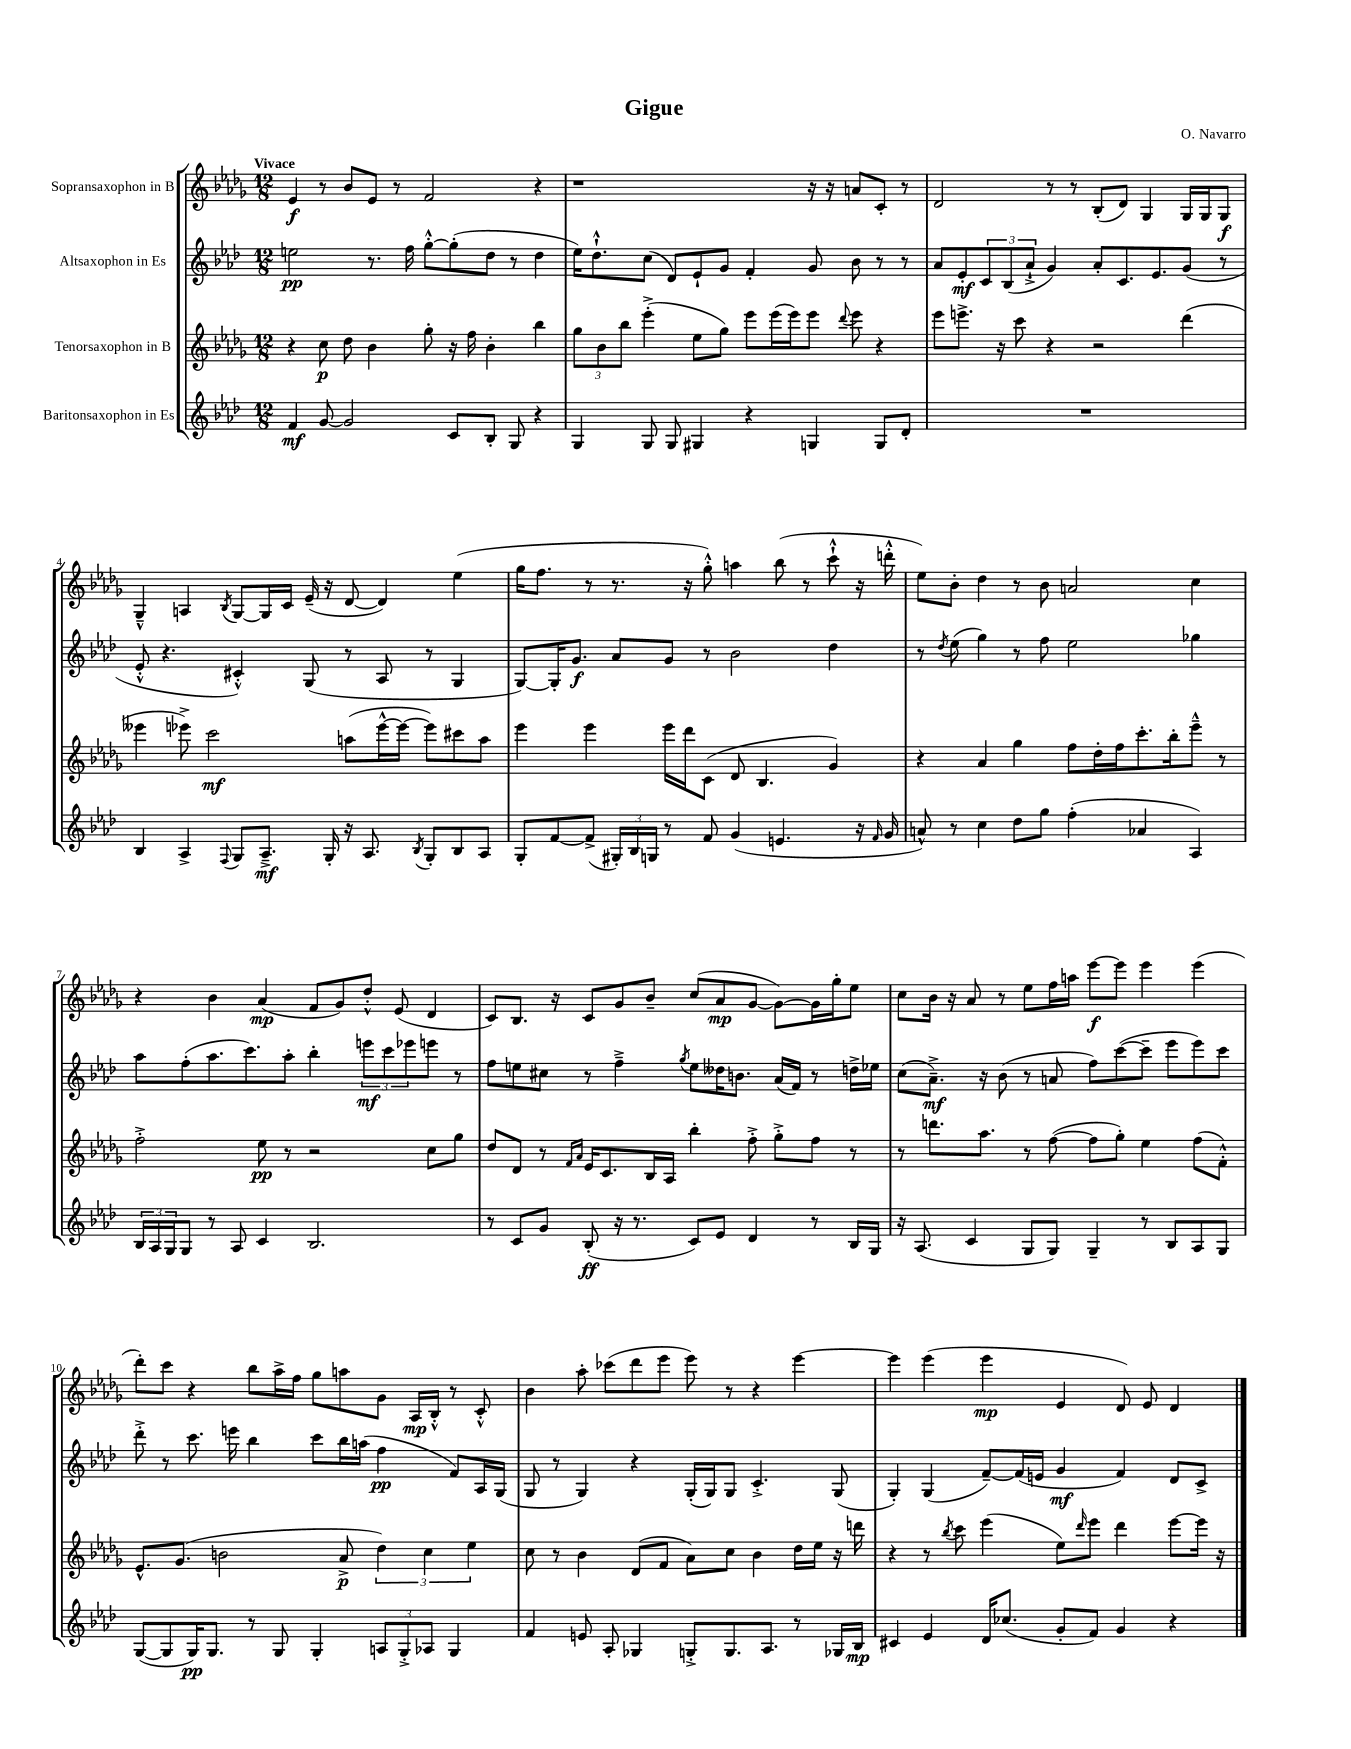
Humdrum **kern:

**kern	**kern	**kern	**kern
*staff4	*staff3	*staff2	*staff1
*clefG2	*clefG2	*clefG2	*clefG2
*k[b-e-a-d-]	*k[b-e-a-d-g-]	*k[b-e-a-d-]	*k[b-e-a-d-g-]
*M12/8	*M12/8	*M12/8	*M12/8
4f	4r	2ee	4e-
[8g	8cc	.	8r
2g]	8dd-	.	8b-
.	4b-	8.r	8e-
.	.	.	8r
.	.	16ff	.
.	8gg-'	[8gg'^^	2f
8c	16r	(8gg']	.
.	16ff	.	.
8B-'	4b-'	8dd-	.
8G	.	8r	.
4r	4bb-	4dd-	4r
=	=	=	=
4G	12gg-	16ee-)	1r
.	.	8.dd-`^^	.
.	12b-	.	.
.	12bb-	.	.
8G	(4eee-'^	(8cc	.
8G	.	8d-)	.
4G#	8ee-	8e-`	.
.	8gg-)	8g	.
4r	8eee-	4f'	.
.	(16eee-	.	.
.	16eee-)	.	.
4G	8eee-	8g	16r
.	.	.	16r
.	8qqddd-	.	.
.	8eee-	8b-	8a
8G	4r	8r	8c'
8d-'	.	8r	8r
=	=	=	=
1.r	8eee-	8a-	2d-
.	8.eee^	8e-'	.
.	.	12c	.
.	16r	.	.
.	.	(12B-	.
.	8ccc	.	.
.	.	12a-`^	.
.	4r	4g)	8r
.	.	.	8r
.	2r	8a-'	(8B-'
.	.	8.c	8d-)
.	.	.	4G-
.	.	8.e-	.
.	(4ddd-	(8g	16G-
.	.	.	16G-
.	.	8r	8G-
=	=	=	=
4B-	4eee--	8e-'^^	4G-~^^
.	.	4.r	.
4A-^	8eee-^)	.	4A
.	2ccc	.	.
8qqF	.	.	8qB-
8G	.	4c#'^^)	[8G-
8.A-~^	.	.	16G-]
.	.	.	16c
.	.	(8G	(16e-~
16G'	.	.	16r
16r	(8aa	8r	[8d-
8.A-	.	.	.
.	[16eee-^^	8A-	4d-])
.	16eee-_	.	.
8qB-	.	.	.
8G'	8eee-])	8r	.
8B-	8ccc#	4G	(4ee-
8A-	8aa	.	.
=	=	=	=
8G'	4eee-	[8G)	16gg-
.	.	.	8.ff
[8f	.	16G']	.
.	.	8.g	.
(8f^]	4eee-	.	8r
24G#')	.	8a-	8.r
24B-	.	.	.
24G	.	.	.
8r	16eee-	8g	.
.	16ddd-	.	16r
8f	(8c	8r	8gg-'^^)
(4g	8d-	2b-	4aa
.	4.B-	.	.
4.e	.	.	(8bb-
.	.	.	8r
.	4g-)	4dd-	8ccc`^^
16r	.	.	16r
16qqf	.	.	.
16g	.	.	16ddd'^^
=	=	=	=
8a^^)	4r	8r	8ee-)
.	.	8qdd-	.
8r	.	(8ee-	8b-'
4cc	4a-	4gg)	4dd-
8dd-	4gg-	8r	8r
8gg	.	8ff	8b-
(4ff'	8ff	2ee-	2a
.	16dd-'	.	.
.	16ff	.	.
4a-	8.ccc'	.	.
.	16bb-'	.	.
4A-)	8eee-~^^	4gg-	4cc
.	8r	.	.
=	=	=	=
24B-	2ff'^	8aa-	4r
24A-	.	.	.
24G	.	.	.
8G	.	(8ff'	.
8r	.	8.aa-	4b-
8A-	.	.	.
.	.	8.ccc)	.
4c	8ee-	.	(4a-
.	8r	8aa-'	.
2.B-	2r	4bb-'	8f
.	.	.	8g-)
.	.	12eee	8dd-'^^
.	.	12ccc	.
.	.	.	(8e-
.	.	12eee-	.
.	8cc	8eee	4d-
.	8gg-	8r	.
=	=	=	=
8r	8dd-	8ff	8c)
8c	8d-	8ee	8.B-
8g	8r	8cc#	.
.	.	.	16r
.	16qqf	.	.
.	16qqa-	.	.
(8B-'	16e-	8r	8c
.	8.c	.	.
16r	.	4ff~^	8g-
8.r	.	.	.
.	16B-	.	8b-~
.	16A-	.	.
.	.	8qgg	.
8c)	4bb-'	8ee	(8cc
8e-	.	16dd--	8a-
.	.	8.b	.
4d-	8ff'^	.	[8g-
.	8gg-'^	(16a-	8g-_)
.	.	16f)	.
8r	8ff	8r	16g-]
.	.	.	16gg-'
16B-	8r	16dd^	8ee-
16G	.	16ee-	.
=	=	=	=
16r	8r	(8cc	8cc
(8.A-	.	.	.
.	8.ddd	8.a-~^)	16b-
.	.	.	16r
4c	.	.	8a-
.	8.aa-	16r	.
.	.	(8b-	8r
8G	8r	8r	8ee-
8G)	([8ff	8a	16ff
.	.	.	16aa
4G~	8ff]	8ff)	[8eee-
.	8gg-')	([8ccc	8eee-]
8r	4ee-	8ccc~]	4eee-
8B-	.	8eee-	.
8A-	(8ff	8eee-)	(4eee-
8G	8f'^^)	8ccc	.
=	=	=	=
([8G	8.e-^^	8ddd-'^	8ddd-')
8G]	.	8r	8ccc
.	(8.g-	.	.
16G)	.	8.ccc	4r
8.G	.	.	.
.	2b	.	.
.	.	16eee	.
8r	.	4bb-	8bb-
8G	.	.	16aa-^
.	.	.	16ff
4G'	.	8ccc	8gg-
.	8a-^	16bb-	8aa
.	.	(16aa	.
12A	6dd-)	4ff	8g-
12G'^	.	.	.
.	.	.	16A-
12A-	6cc	.	.
.	.	.	16B-'^^
4G	.	8f)	8r
.	6ee-	.	.
.	.	16A-	8c'^^
.	.	(16G	.
=	=	=	=
4f	8cc	8G	4b-
.	8r	8r	.
8e	4b-	4G)	8aa-'
8A-'	.	.	(8ccc-
4G-	(8d-	4r	8ddd-
.	8f	.	8eee-
8G'^	8a-)	(16G'	8eee-)
.	.	16G)	.
8.G	8cc	8G	8r
.	4b-	4.c'^	4r
8.A-	.	.	.
8r	16dd-	.	[4eee-
.	16ee-	.	.
16G-	16r	(8G	.
16B-	16ddd	.	.
=	=	=	=
4c#	4r	4G')	4eee-]
4e-	8r	(4G	(4eee-
.	8qbb-	.	.
.	8ccc	.	.
16d-	(4eee-	[8f~)	4eee-
(8.cc-	.	.	.
.	.	(16f]	.
.	.	16e	.
8g'	8ee-)	4g	4e-
.	16qqddd-	.	.
8f)	8eee-	.	.
4g	4ddd-	4f)	8d-)
.	.	.	8e-
4r	[8eee-	8d-	4d-
.	16eee-]	8c^	.
.	16r	.	.
==	==	==	==
*-	*-	*-	*-
